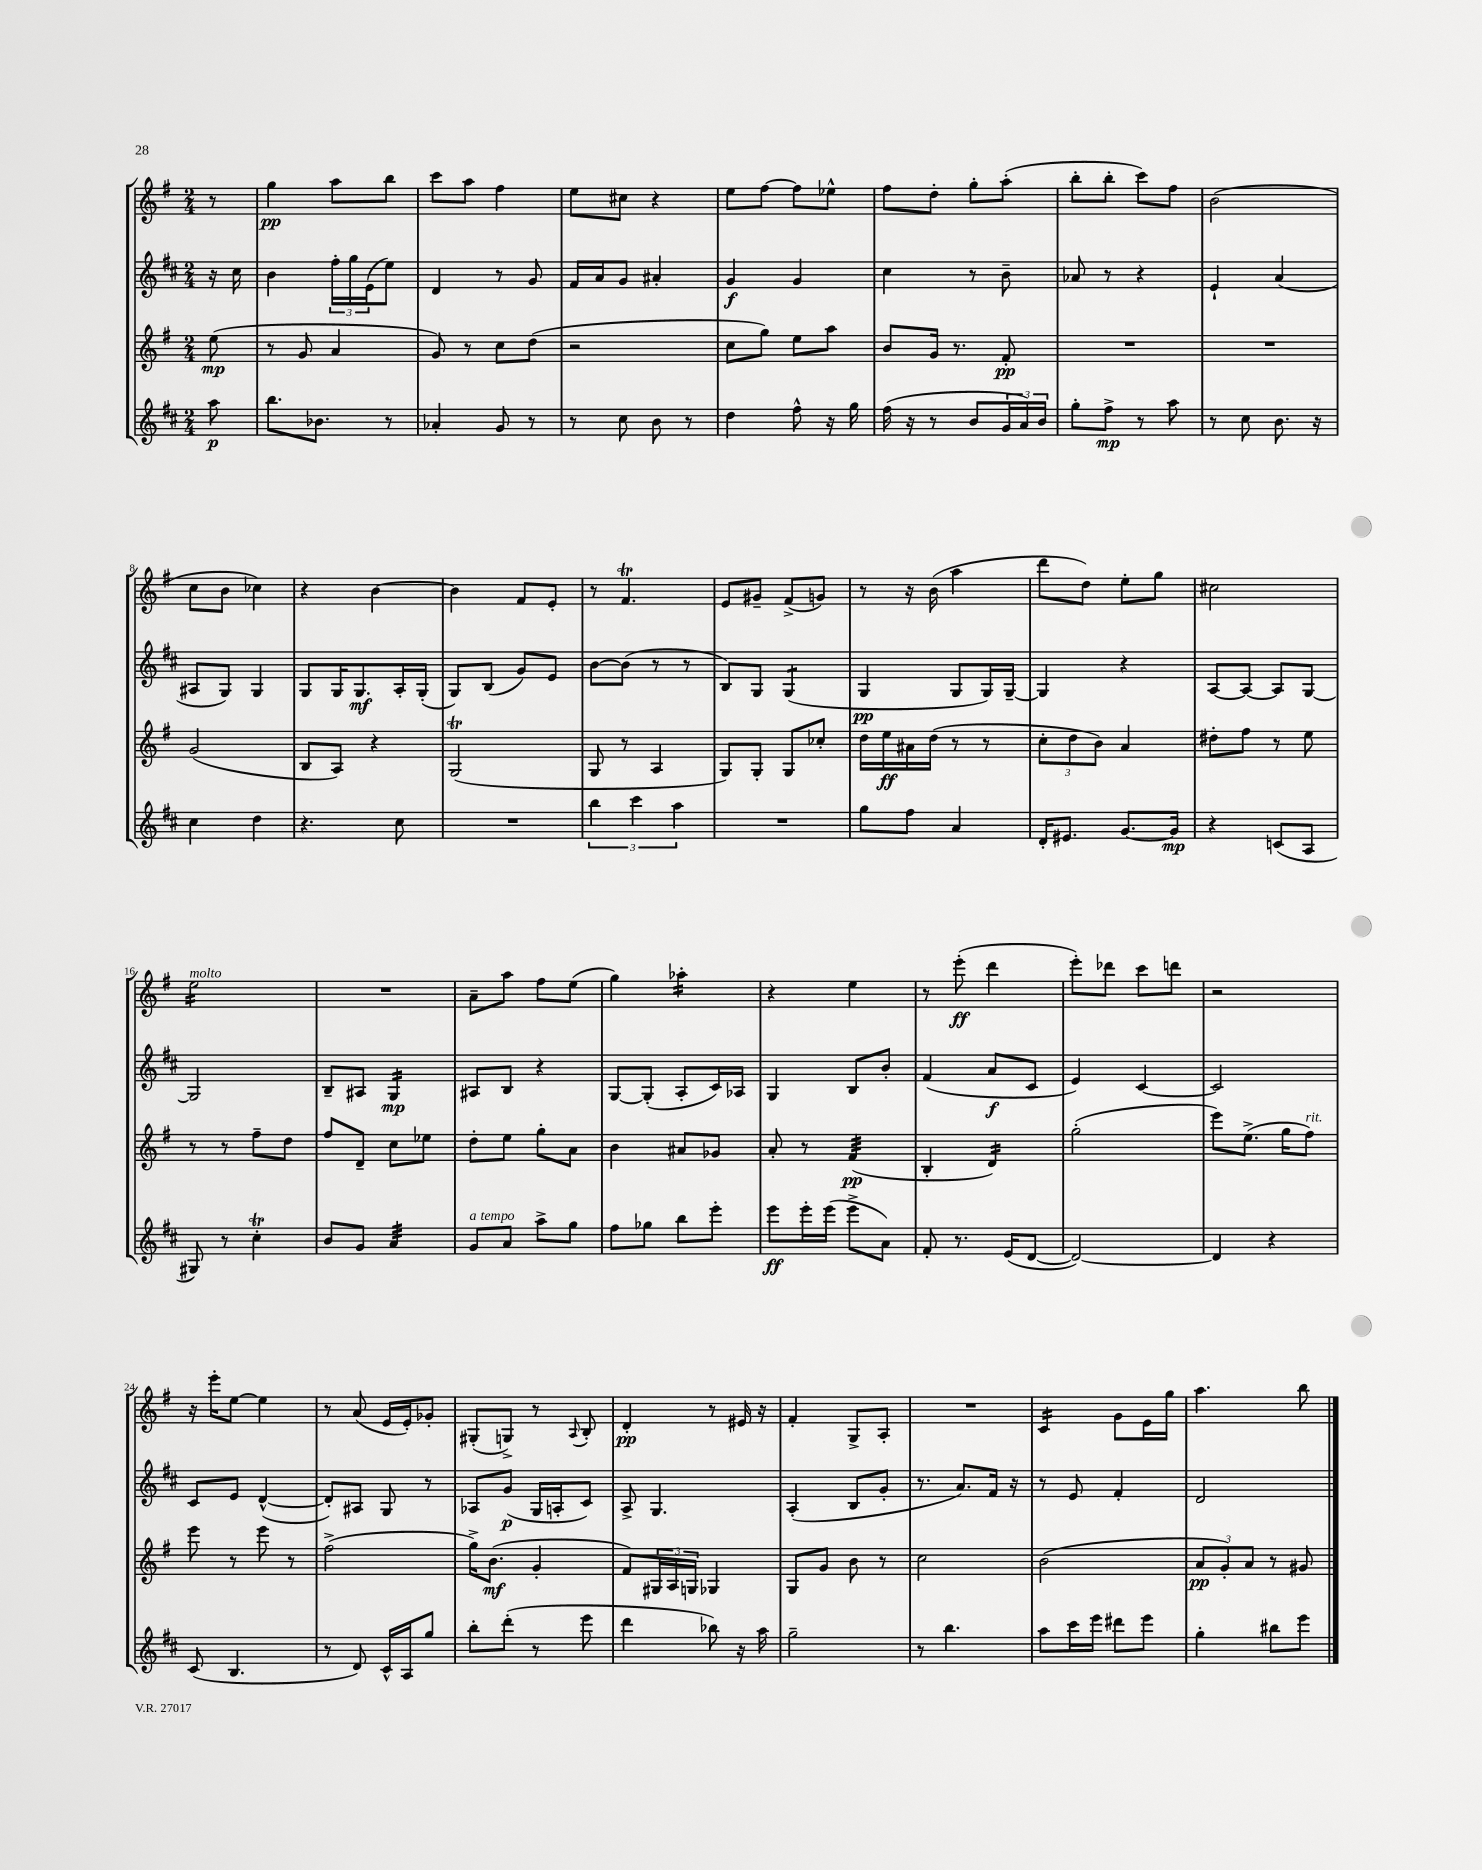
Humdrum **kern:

**kern	**kern	**kern	**kern
*staff4	*staff3	*staff2	*staff1
*clefG2	*clefG2	*clefG2	*clefG2
*k[f#c#]	*k[f#]	*k[f#c#]	*k[f#]
*M2/4	*M2/4	*M2/4	*M2/4
8aa	(8ee	16r	8r
.	.	16cc#	.
=	=	=	=
8.bb	8r	4b	4gg
.	8g	.	.
8.b-	.	.	.
.	4a	24ff#'	8aa
.	.	24gg	.
.	.	(24e	.
8r	.	8ee)	8bb
=	=	=	=
4a-'	8g)	4d	8ccc
.	8r	.	8aa
8g	8cc	8r	4ff#
8r	(8dd	8g	.
=	=	=	=
8r	2r	16f#	8ee
.	.	16a	.
8cc#	.	8g	8cc#
8b	.	4a#'	4r
8r	.	.	.
=	=	=	=
4dd	8cc	4g	8ee
.	8gg)	.	[8ff#
8ff#^^	8ee	4g	8ff#]
16r	8aa	.	8ee-^^
16gg	.	.	.
=	=	=	=
(16ff#	8b	4cc#	8ff#
16r	.	.	.
8r	16g	.	8dd'
.	8.r	.	.
8b	.	8r	8gg'
24g	8f#'	8b~	(8aa'
24a)	.	.	.
24b	.	.	.
=	=	=	=
8gg'	2r	8a-	8bb'
8ff#^	.	8r	8bb'
8r	.	4r	8ccc)
8aa	.	.	8ff#
=	=	=	=
8r	2r	4e`	(2b
8cc#	.	.	.
8.b	.	(4a	.
16r	.	.	.
=	=	=	=
4cc#	(2g	8A#	8cc
.	.	8G)	8b
4dd	.	4G	4cc-)
=	=	=	=
4.r	8B	8G	4r
.	8A)	16G	.
.	.	8.G	.
.	4r	.	[4b
8cc#	.	16A'	.
.	.	(16G'	.
=	=	=	=
2r	(2G	8G)	4b]
.	.	(8B	.
.	.	8g)	8f#
.	.	8e	8e'
=	=	=	=
6bb	8G	[8b	8r
.	8r	(8b]	4.f#
6ccc#	.	.	.
.	4A	8r	.
6aa	.	.	.
.	.	8r	.
=	=	=	=
2r	8G)	8B)	8e
.	8G'	8G	8g#~
.	8G	(4G	(8f#^
.	8cc-'	.	8g)
=	=	=	=
8gg	16dd	4G	8r
.	16ee	.	.
8ff#	16a#	.	16r
.	(16dd	.	(16b
4a	8r	8G	4aa
.	8r	16G)	.
.	.	[16G~	.
=	=	=	=
16d'	12cc'	4G]	8ddd
8.e#	.	.	.
.	12dd	.	.
.	.	.	8dd)
.	12b)	.	.
[8.g	4a	4r	8ee'
.	.	.	8gg
16g]	.	.	.
=	=	=	=
4r	8dd#'	[8A	2cc#
.	8ff#	8A_	.
(8c	8r	8A]	.
8A	8ee	[8G	.
=	=	=	=
8G#)	8r	2G]	2ee
8r	8r	.	.
4cc#'	8ff#~	.	.
.	8dd	.	.
=	=	=	=
8b	8ff#	8B~	2r
8g	8d~	8A#	.
4a	8cc	4G	.
.	8ee-	.	.
=	=	=	=
8g	8dd'	8A#	8a~
8a	8ee	8B	8aa
8aa^	8gg'	4r	8ff#
8gg	8a	.	(8ee
=	=	=	=
8ff#	4b	[8G	4gg)
8gg-	.	(8G']	.
8bb	8a#	8A'	4aa-'
8eee'	8g-	16c#)	.
.	.	16A-	.
=	=	=	=
8eee	8a'	4G	4r
16eee'	8r	.	.
(16eee	.	.	.
8eee^	(4f#	8B	4ee
8a)	.	8b'	.
=	=	=	=
8f#'	4B'	(4f#	8r
8.r	.	.	(8eee'
.	4d)	8a	4ddd
(16e	.	.	.
[8d	.	8c#	.
=	=	=	=
2d_)	(2gg'	4e)	8eee')
.	.	.	8ddd-
.	.	[4c#	8ccc
.	.	.	8ddd
=	=	=	=
4d]	8eee)	2c#]	2r
.	(8.ee^	.	.
4r	.	.	.
.	16gg	.	.
.	8ff#)	.	.
=	=	=	=
(8c#	8eee	8c#	16r
.	.	.	16eee'
4.B	8r	8e	[8ee
.	8eee	([4d^^	4ee]
.	8r	.	.
=	=	=	=
8r	(2ff#^	8d'])	8r
8d)	.	8A#	(8a
16c#^^	.	8G	16e
16A	.	.	16e')
8gg	.	8r	8g-'
=	=	=	=
8bb'	16gg^)	8A-	(8G#'
.	(8.b	.	.
(8ddd'	.	(8g	8G^)
8r	4g'	16G	8r
.	.	16A'	.
.	.	.	8qqA
8eee	.	8c#)	8B'
=	=	=	=
4ddd	8f#)	8A^	4d'
.	24G#	4.G	.
.	24A	.	.
.	24G	.	.
8bb-)	4G-	.	8r
16r	.	.	16e#
16aa	.	.	16r
=	=	=	=
2gg~	8G	(4A'	4f#'
.	8g	.	.
.	8b	8B	8G^
.	8r	8g'	8A'
=	=	=	=
8r	2cc	8.r	2r
4.bb	.	.	.
.	.	8.a)	.
.	.	16f#	.
.	.	16r	.
=	=	=	=
8aa	(2b	8r	4c
16ccc#	.	8e	.
16eee	.	.	.
8ddd#	.	4f#'	8g
8eee	.	.	16e
.	.	.	16gg
=	=	=	=
4gg'	12a	2d	4.aa
.	12g')	.	.
.	12a	.	.
8bb#	8r	.	.
8eee	8g#	.	8bb
==	==	==	==
*-	*-	*-	*-
